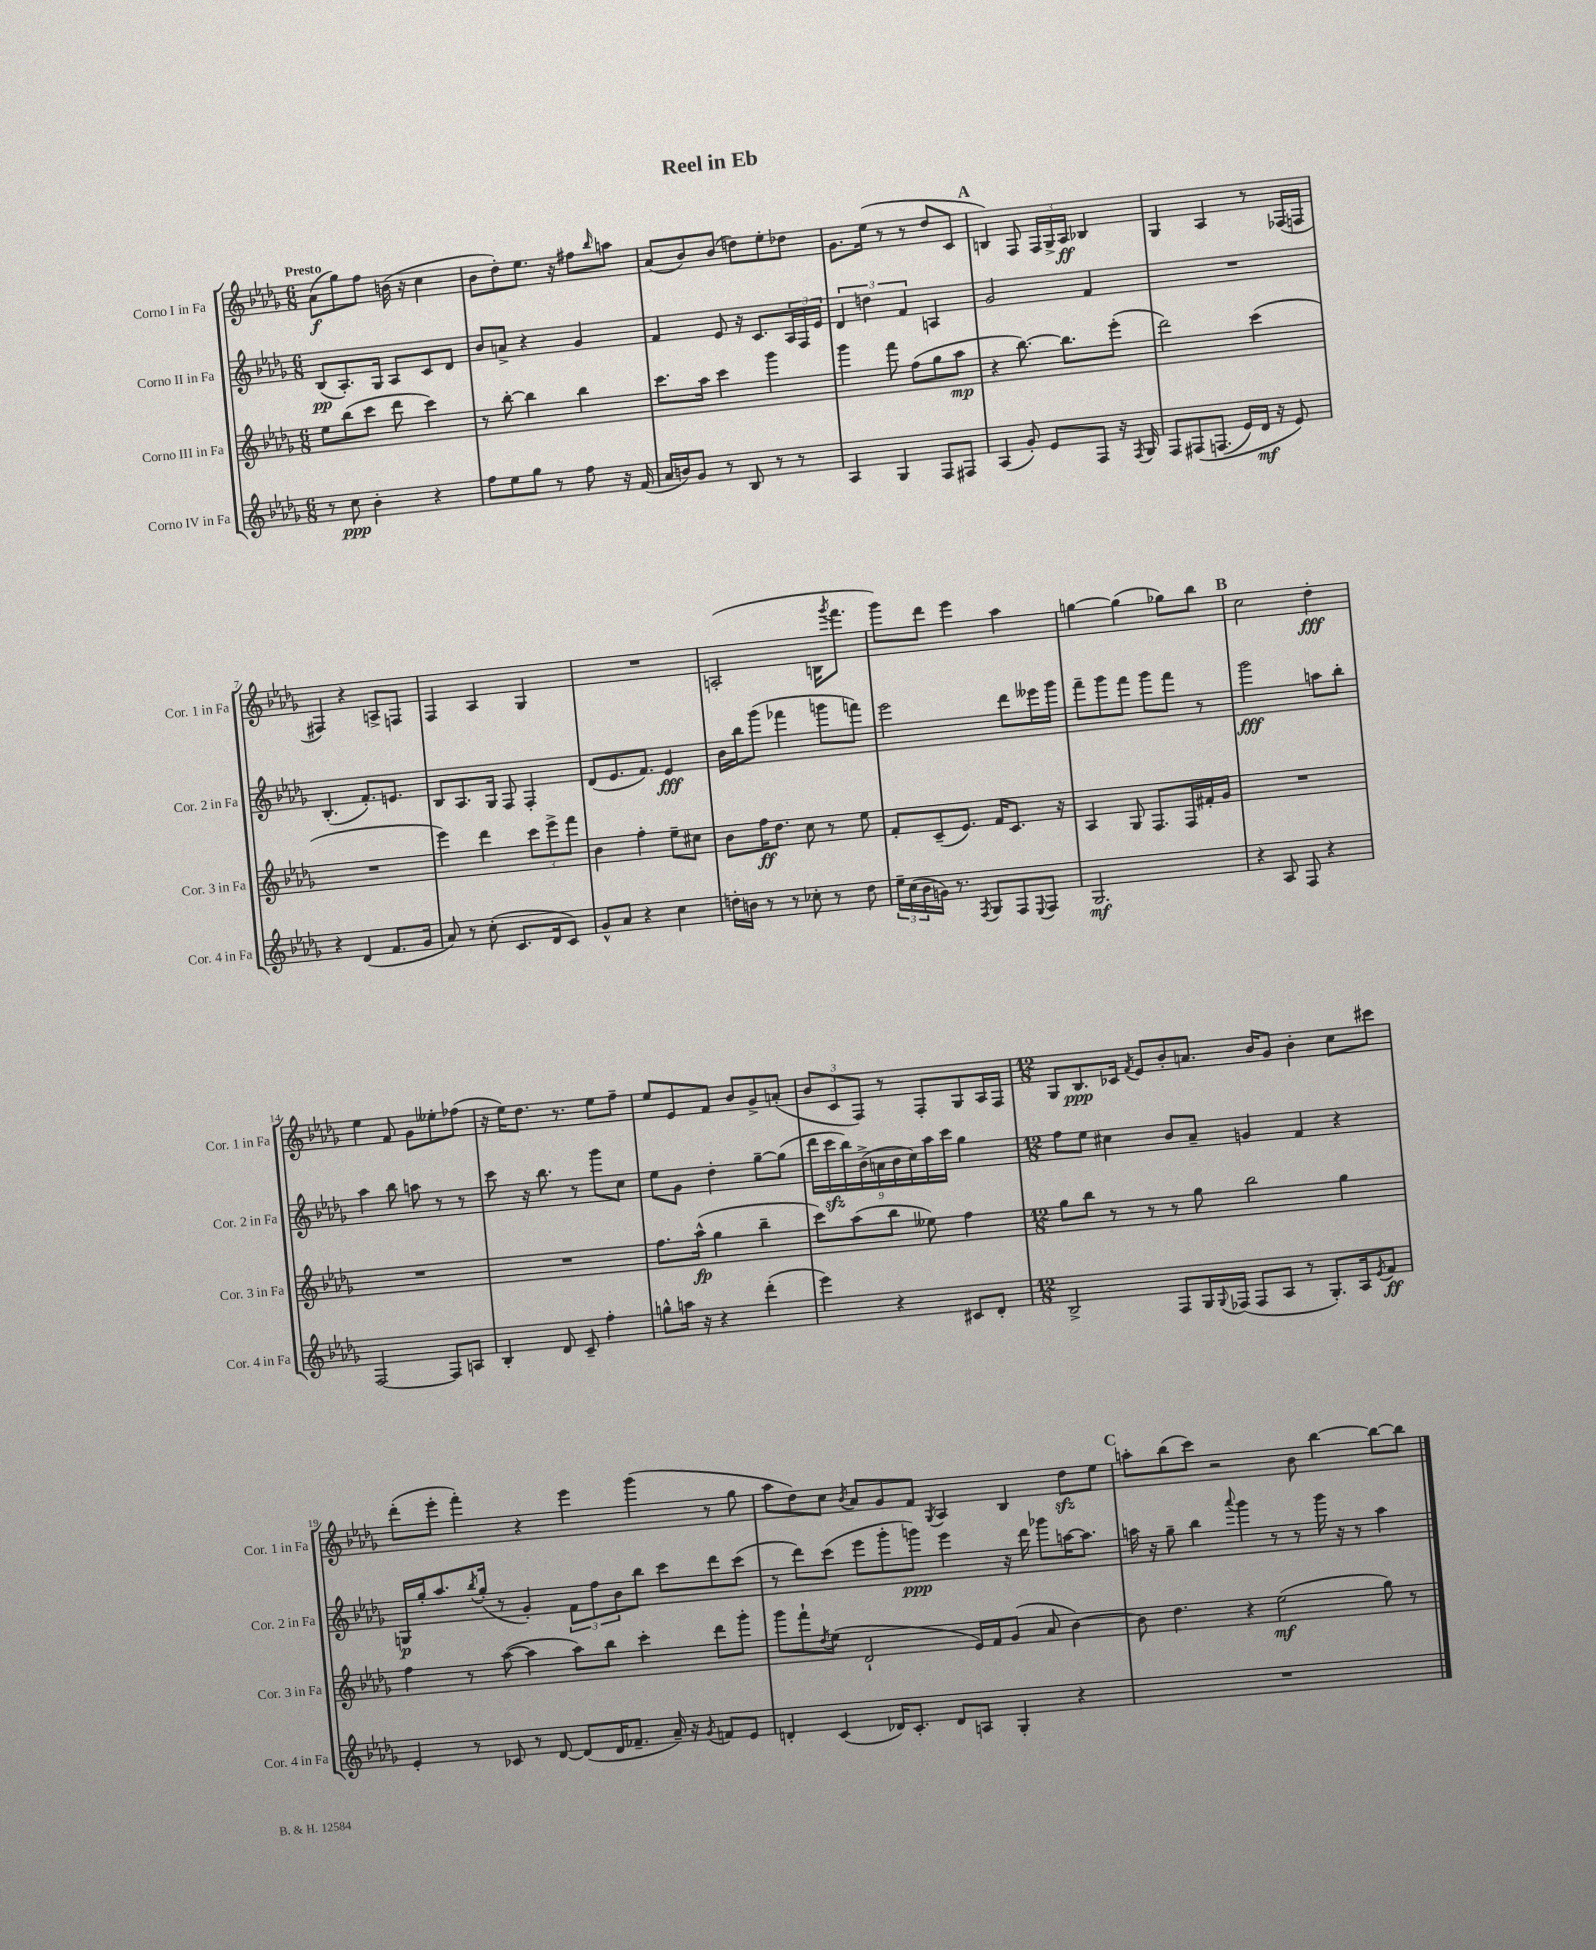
\header { title = "Reel in Eb" }
<<
\new StaffGroup <<
\new Staff = "s0" \with { instrumentName = "Corno I in Fa" shortInstrumentName = "Cor. 1 in Fa" } {
    \clef treble \key des \major \numericTimeSignature \time 6/8 \tempo "Presto"
    aes'8\f( ges''8) f''8 b'16( r16 c''4 |
    bes'8 des''8-.) ees''8. r16 fis''8 \grace { bes''16 } a''8 |
    aes'8( bes'8) bes'8( d''8) ees''8-. des''8 |
    ges'8. ees''16( r8 r8 des''8 c'8 |
    \mark \markup { \bold "A" } b4) f8 \tuplet 3/2 { f16 ges16-> aes16\ff } bes4 |
    ges4 aes4 r8 fes16( f16 |
    fis4) r4 a8-> f8 |
    f4 aes4 ges4 |
    R2. |
    a2-.( b16 \acciaccatura { ges'''8 } f'''8. |
    ges'''8) des'''8 ees'''4 aes''4 |
    g''4~ g''4( ges''8) bes''8 |
    \mark \markup { \bold "B" } c''2 des''4-.\fff |
    ees''4 f'8 ges'8 eeses''8-. fes''8( |
    r16 ees''16) des''8. r8. ees''8 f''8-- |
    ees''8 ees'8 f'8 bes'8 ges'8-> a'8-.( |
    \tuplet 3/2 { bes'8 c'8 f8) } r8 f8-. ges8 aes16 f16 |
    \numericTimeSignature \time 12/8 ges8 bes8.\ppp ces'16 \acciaccatura { f'8 } ees'8 bes'8-. a'8. bes'16 ges'8 bes'4-. c''8 cis'''8 |
    des'''8-.( ees'''8-. f'''4-.) r4 ees'''4 ges'''4( r8 ges''8 |
    aes''8 des''8) c''8 \acciaccatura { bes'8 } aes'8 ges'8 f'8 \acciaccatura { ges8 } aes4 bes4 des''8\sfz ees''8 |
    \mark \markup { \bold "C" } a''8-. bes''8( c'''8) r2 bes'8 bes''4~ bes''8~ bes''8 \bar "|." |
}
\new Staff = "s1" \with { instrumentName = "Corno II in Fa" shortInstrumentName = "Cor. 2 in Fa" } {
    \clef treble \key des \major \numericTimeSignature \time 6/8
    bes8\pp( aes8.-.) ges16 aes8 c'8 des'8 |
    bes'8 a'8-> r4 ges'4 |
    f'4 ees'8 r16 c'8. \tuplet 3/2 { aes16 f16 ees'16 } |
    \tuplet 3/2 { des'4 d''4 f'4 } a4 |
    \mark \markup { \bold "A" } ges'2 f'4 |
    R2. |
    bes4.-.( f'8.-.) e'8. |
    bes8 aes8. ges16 f8 f4-. |
    des'8( ees'8. f'8.) ees'4\fff |
    bes'16 bes''16 ges'''8( fes'''4 g'''8 f'''8) |
    ees'''2 des'''8 eeses'''16 ges'''16 |
    f'''8-- ges'''8 f'''8 ges'''8 f'''8 r8 |
    \mark \markup { \bold "B" } ges'''2\fff a''8 bes''8-. |
    aes''4 bes''8 a''8 r8 r8 |
    c'''8 r16 bes''8. r8 ges'''8 c''8 |
    ees''8 ges'8 des''4-. ges''8~-- ges''8( |
    \tuplet 9/8 { des'''16 c'''16\sfz bes''16) bes'16->( a'16 bes'16 c''16) aes''16 c'''16 } ges''4 |
    \numericTimeSignature \time 12/8 f''8 ees''8 cis''4 bes'8 aes'8-- g'4 f'4 r4 |
    g16\p ges''16-. aes''8. \acciaccatura { bes''8 } ges''16-.( r8 ges'4-.) \tuplet 3/2 { f'8 f''8 bes'8 } bes''8 c'''8 des'''8 c'''8( |
    r8 des'''8) c'''8( ees'''8 ges'''8-. g'''8\ppp) ees'''4 r16 des'''16 ges'''8 a''16~ a''8. |
    \mark \markup { \bold "C" } a''16 r16 ges''8-- bes''4 \appoggiatura { aes'''8 } ges'''4 r8 r8 ges'''16 r16 r8 a''4 \bar "|." |
}
\new Staff = "s2" \with { instrumentName = "Corno III in Fa" shortInstrumentName = "Cor. 3 in Fa" } {
    \clef treble \key des \major \numericTimeSignature \time 6/8
    ees''8 bes''8( c'''8 des'''8 c'''4) |
    r8 bes''8~-. bes''4 bes''4 |
    c'''8. aes''16 c'''4 ges'''4 |
    ges'''4 f'''8 f''8( ges''8 aes''8\mp |
    \mark \markup { \bold "A" } r4 bes''8.~) bes''8. ees'''8-.( |
    des'''2) c'''4( |
    R2. |
    ees'''4) des'''4 \tuplet 3/2 { c'''8 ees'''8-> f'''8 } |
    bes'4 f''4-. ees''8-- cis''8 |
    bes'8 f''16\ff des''8. c''8 r8 ees''8 |
    f'8-. c'8--( ees'8.) f'16 c'8. r16 |
    aes4 ges8 f8. f16 fis'16-. ges'16 |
    \mark \markup { \bold "B" } R2. |
    R2. |
    R2. |
    f''8. aes''16-^\fp( ges''4 bes''4-- |
    c'''8) aes''8( bes''8 eeses''8) f''4 |
    \numericTimeSignature \time 12/8 ges''8 bes''8 r8 r8 r8 ges''8 bes''2 ges''4 |
    f''4 r8 aes''8~( aes''4 aes''8) bes''8 c'''4-. des'''8 ges'''8-. |
    ges'''8 f'''8-! \acciaccatura { des''8 } ees''8( des'2-! ees'16) f'16 ges'8( aes'8 bes'4~) |
    \mark \markup { \bold "C" } bes'8 des''4. r4 ees''2\mf( ges''8) r8 \bar "|." |
}
\new Staff = "s3" \with { instrumentName = "Corno IV in Fa" shortInstrumentName = "Cor. 4 in Fa" } {
    \clef treble \key des \major \numericTimeSignature \time 6/8
    r8 c''8\ppp bes'4-. r4 |
    f''8 ees''8 ges''8 r8 f''8 r16 f'16( |
    aes'16 b'16) ges'8 r8 bes8 r8 r8 |
    aes4 ges4 f8 fis8 |
    \mark \markup { \bold "A" } aes4( ges'8-.) ees'8 f8 r16 \acciaccatura { f8 } ges16 |
    f8 fis8\( f8.( ees'16) des'16\mf r16 ees'8\) |
    r4 des'4( f'8. ges'16 |
    aes'8) r8 c''8-.( c'8. des'16 c'8) |
    ges'8-^ aes'8 r4 c''4 |
    d''16-. b'16 r8 r8 ces''8-. r8 d''8 |
    \tuplet 3/2 { ees''16-- c''16( bes'16 } g'16) r8. \acciaccatura { f8 } ges8 f8 \appoggiatura { ees8 } f8 |
    ges2.\mf |
    \mark \markup { \bold "B" } r4 aes8 f8 r4 |
    f2~ f8 a8 |
    bes4-. des'8 c'8-- f''4-. |
    g''8-^ a''16 r16 r4 des'''4-.( |
    ees'''4) r4 cis'8 des'8-. |
    \numericTimeSignature \time 12/8 bes2-> f8 ges16 \appoggiatura { ges8 } fes16( fes8 aes8 r8 ges8.-.) aes16 \acciaccatura { ees'8 } f'8\ff |
    ees'4-. r8 ces'8 r8 des'8~ des'8( des'16 fes'8.-- aes'16--) r16 \acciaccatura { ges'8 } f'8 ees'8 |
    d'4-. c'4( des'16) c'8.-. des'8 a8 ges4-. r4 |
    \mark \markup { \bold "C" } R1. \bar "|." |
}
>>
>>
